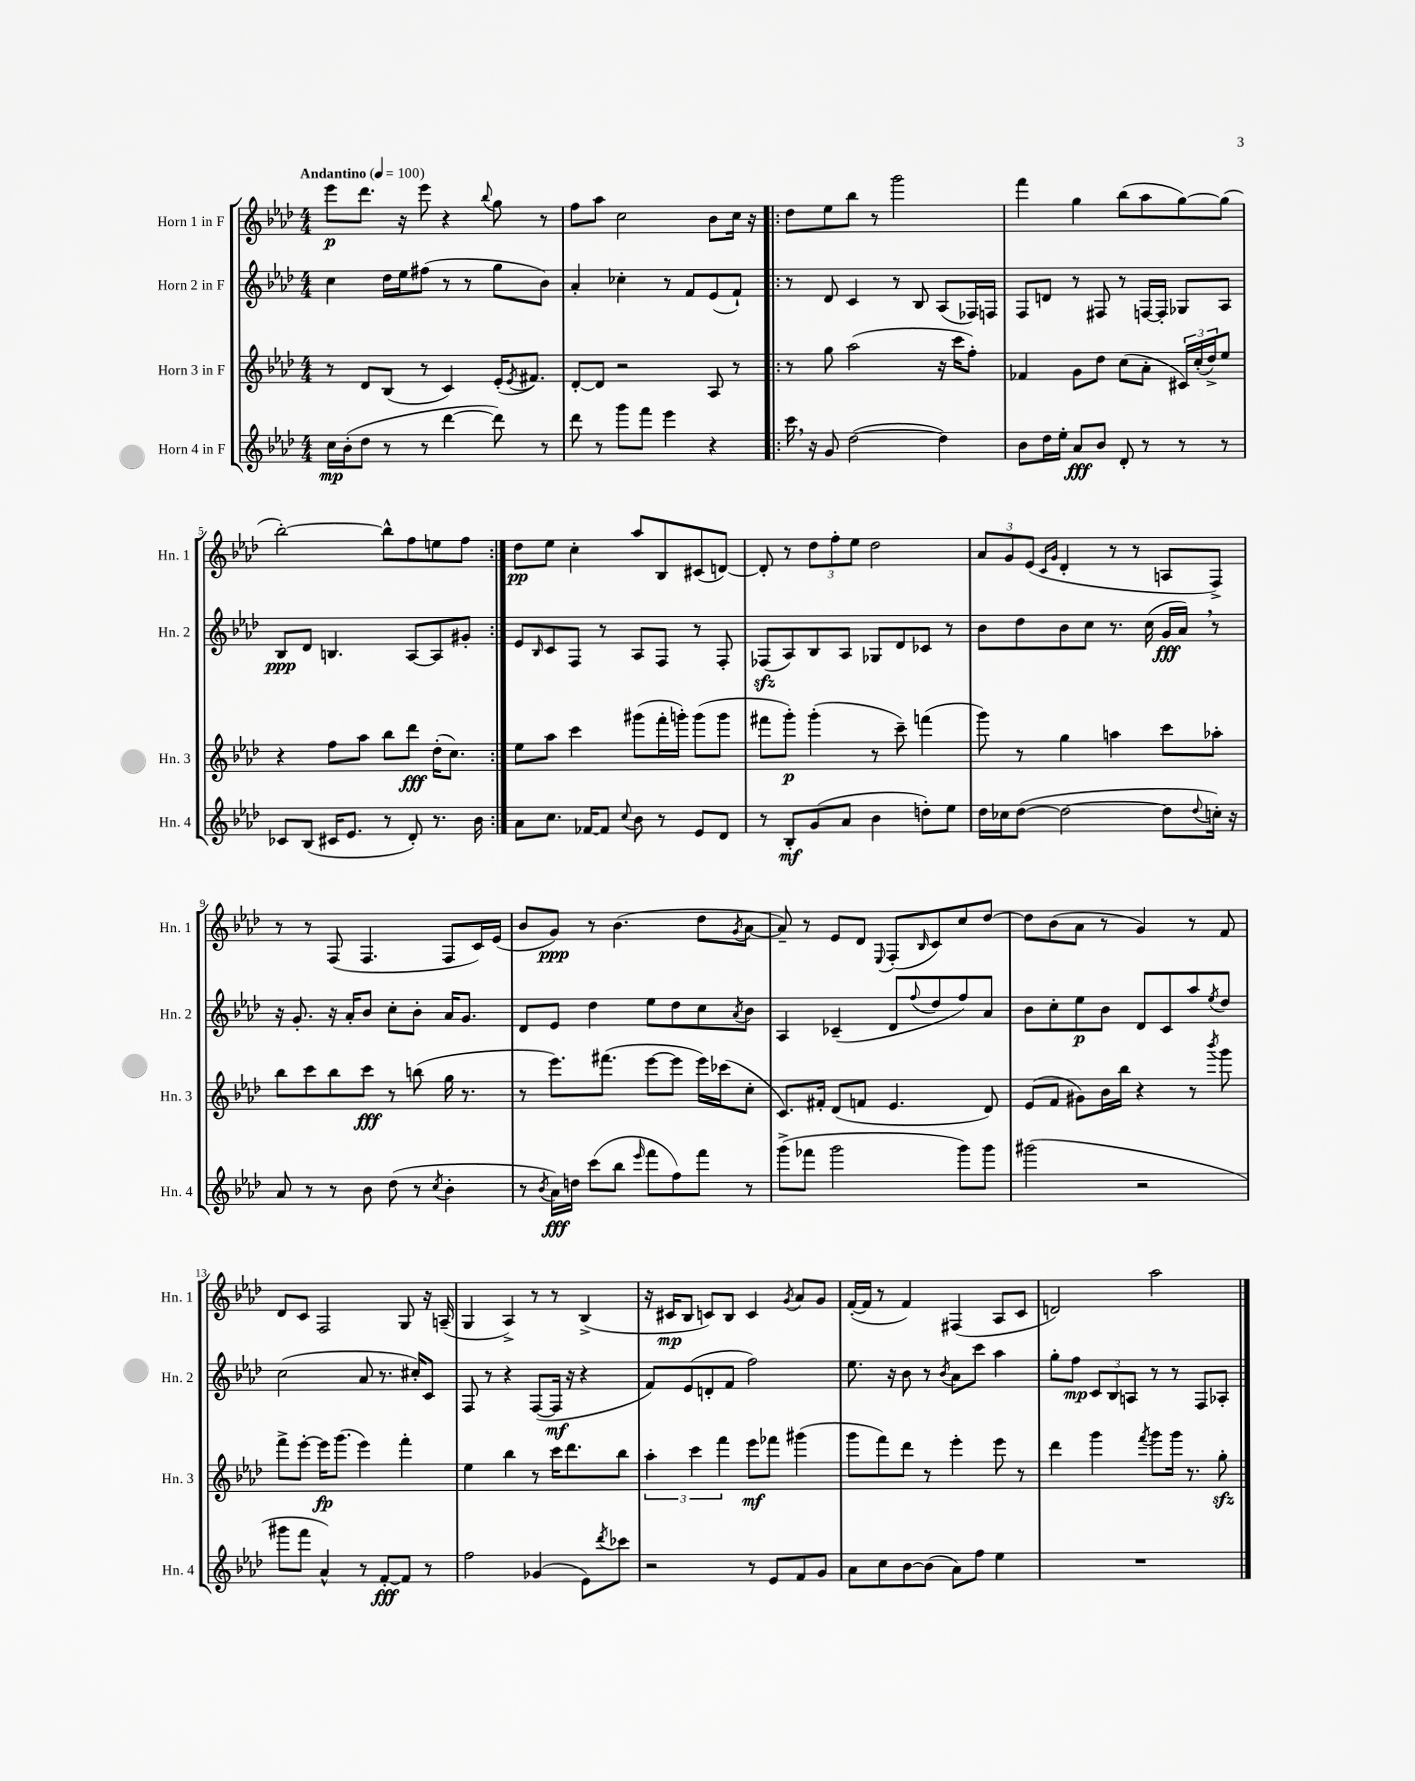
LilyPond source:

<<
\new StaffGroup <<
\new Staff = "s0" \with { instrumentName = "Horn 1 in F" shortInstrumentName = "Hn. 1" } {
    \clef treble \key aes \major \numericTimeSignature \time 4/4 \tempo "Andantino" 4 = 100
    ees'''8\p des'''8. r16 ees'''8 r4 \appoggiatura { bes''8 } g''8 r8 |
    f''8 aes''8 c''2 bes'8 c''16 r16 |
    \repeat volta 2 { des''8 ees''8 bes''8 r8 g'''2 |
    f'''4 g''4 bes''8( aes''8 g''8~) g''8( |
    bes''2~-.) bes''8-^ f''8 e''8 f''8 | }
    des''8\pp ees''8 c''4-. aes''8 bes8 cis'8( d'8~) |
    d'8-. r8 \tuplet 3/2 { des''8 f''8-. ees''8 } des''2 |
    \tuplet 3/2 { aes'8 g'8 ees'8( } \grace { c'16 g'16 } des'4-. r8 r8 a8 f8->) |
    r8 r8 f8( f4. f8 c'16) ees'16( |
    bes'8 g'8\ppp) r8 bes'4.( des''8 \acciaccatura { g'8 } aes'8~ |
    aes'8--) r8 ees'8 des'8 \appoggiatura { ees8 } f8-.( \grace { bes16 } c'8) c''8 des''8~ |
    des''8 bes'8( aes'8 r8 g'4) r8 f'8 |
    des'8 c'8 f2 g8 r16 a16--( |
    g4 aes4->) r8 r8 bes4->( |
    r16 cis'16\mp bes8 c'8) bes8 c'4 \acciaccatura { g'8 } aes'8 g'8 |
    f'16~-.( f'16 r8 f'4) fis4( aes8 c'8 |
    d'2) aes''2 \bar "|." |
}
\new Staff = "s1" \with { instrumentName = "Horn 2 in F" shortInstrumentName = "Hn. 2" } {
    \clef treble \key aes \major \numericTimeSignature \time 4/4
    c''4 des''16 ees''16 fis''8( r8 r8 g''8 bes'8) |
    aes'4-. ces''4-. r8 f'8 ees'8( f'8-!) |
    \repeat volta 2 { r8 des'8 c'4 r8 bes8 aes8( fes16) f16 |
    f8 d'8 r8 fis8 r8 f16~ f16-. ges8 aes8 |
    bes8\ppp des'8 b4. aes8~ aes8 gis'8-. | }
    ees'8 \grace { bes16 } c'8 f8 r8 aes8 f8 r8 f8-. |
    fes8\sfz( aes8) bes8 aes8 ges8 des'8 ces'8 r8 |
    bes'8 des''8 bes'8 c''8 r8. c''16( g'16\fff aes'16) \breathe r8 |
    r16 g'8.-. r16 aes'16-. bes'8 c''8-. bes'8-. aes'16 g'8. |
    des'8 ees'8 des''4 ees''8 des''8 c''8 \acciaccatura { aes'8 } bes'8 |
    aes4 ces'4--( des'8 \appoggiatura { f''8 } des''8 f''8) aes'8 |
    bes'8 c''8-. ees''8\p bes'8 des'8 c'8 aes''8 \acciaccatura { ees''8 } des''8 |
    c''2( aes'8 r8. cis''16-.) c'8 |
    f8 r8 r4 f8~( f16\mf r16 r4 |
    f'8) ees'8( d'8-. f'8 f''2) |
    ees''8. r16 bes'8 r8 \acciaccatura { bes'8 } aes'8 c'''8 aes''4 |
    g''8-. f''8\mp \tuplet 3/2 { c'8 bes8 a8 } r8 r8 f8 aes8-. \bar "|." |
}
\new Staff = "s2" \with { instrumentName = "Horn 3 in F" shortInstrumentName = "Hn. 3" } {
    \clef treble \key aes \major \numericTimeSignature \time 4/4
    r8 des'8 bes8( r8 c'4) ees'16-.( \acciaccatura { ees'8 } fis'8.) |
    des'8~-. des'8 r2 aes8 r8 |
    \repeat volta 2 { r8 g''8 aes''2( r16 c'''16 f''8-.) |
    fes'4 g'8 des''8 c''8( aes'8-. \tuplet 3/2 { cis'16) c''16-.( des''16->) } ees''8 |
    r4 f''8 aes''8 bes''8 des'''8\fff des''16-.( c''8.) | }
    ees''8 aes''8 c'''4 gis'''8( f'''16-. g'''16-.) g'''8( g'''8 |
    fis'''8 g'''8-.\p) g'''4-.( r8 c'''8--) f'''4( |
    g'''8) r8 g''4 a''4 c'''8 aes''8-. |
    bes''8 c'''8 bes''8 c'''8\fff r8 b''8( g''16 r8. |
    r8 ees'''8.) fis'''8.( ees'''8~ ees'''8 ees'''16) ces'''16( c''8-. |
    c'8.) fis'16-. des'8( f'8 ees'4. des'8) |
    ees'8( f'8 gis'8) bes'16 bes''16 r4 r8 \acciaccatura { bes'''8 } g'''8 |
    f'''8-> ees'''8~-. ees'''16\fp g'''8.( ees'''4) f'''4-. |
    ees''4 bes''4 r8 c'''16 des'''8. bes''8 |
    \tuplet 3/2 { aes''4-. c'''4 f'''4 } ees'''8\mf fes'''8 gis'''4( |
    g'''8 f'''8) des'''8 r8 ees'''4-. ees'''8 r8 |
    des'''4 g'''4 \acciaccatura { f'''8 } g'''8 g'''16 r8. g''8-.\sfz \bar "|." |
}
\new Staff = "s3" \with { instrumentName = "Horn 4 in F" shortInstrumentName = "Hn. 4" } {
    \clef treble \key aes \major \numericTimeSignature \time 4/4
    c''16\mp bes'16-.( des''8 r8 r8 des'''4~ des'''8) r8 |
    des'''8 r8 g'''8 f'''8 ees'''4 r4 |
    \repeat volta 2 { c'''16 \breathe r16 g'8 des''2~( des''4) |
    bes'8 des''16 ees''16-. aes'8\fff bes'8 des'8-. r8 r8 r8 |
    ces'8 bes8( cis'16 ees'8. r8 des'8-.) r8. bes'16 | }
    aes'8 c''8. fes'16~ fes'8 \appoggiatura { c''8 } bes'8 r8 ees'8 des'8 |
    r8 bes8-.\mf g'8( aes'8 bes'4 d''8-.) ees''8 |
    des''16 ces''16 des''8~( des''2~ des''8 \appoggiatura { des''8 } c''16-.) r16 |
    aes'8 r8 r8 bes'8 des''8( r8 \acciaccatura { c''8 } bes'4-. |
    r8 \acciaccatura { bes'8 } aes'16\fff) d''16 c'''8( bes''8 \grace { ees'''16 } f'''8 f''8) f'''8 r8 |
    g'''8->( fes'''8 g'''2 g'''8) g'''8 |
    gis'''2( r2 |
    gis'''8 f'''8 aes'4-^) r8 f'8~-.\fff f'8 r8 |
    f''2 ges'4( ees'8) \acciaccatura { des'''8 } ces'''8 |
    r2 r8 ees'8 f'8 g'8 |
    aes'8 c''8 bes'8~ bes'8( aes'8) f''8 ees''4 |
    R1 \bar "|." |
}
>>
>>
